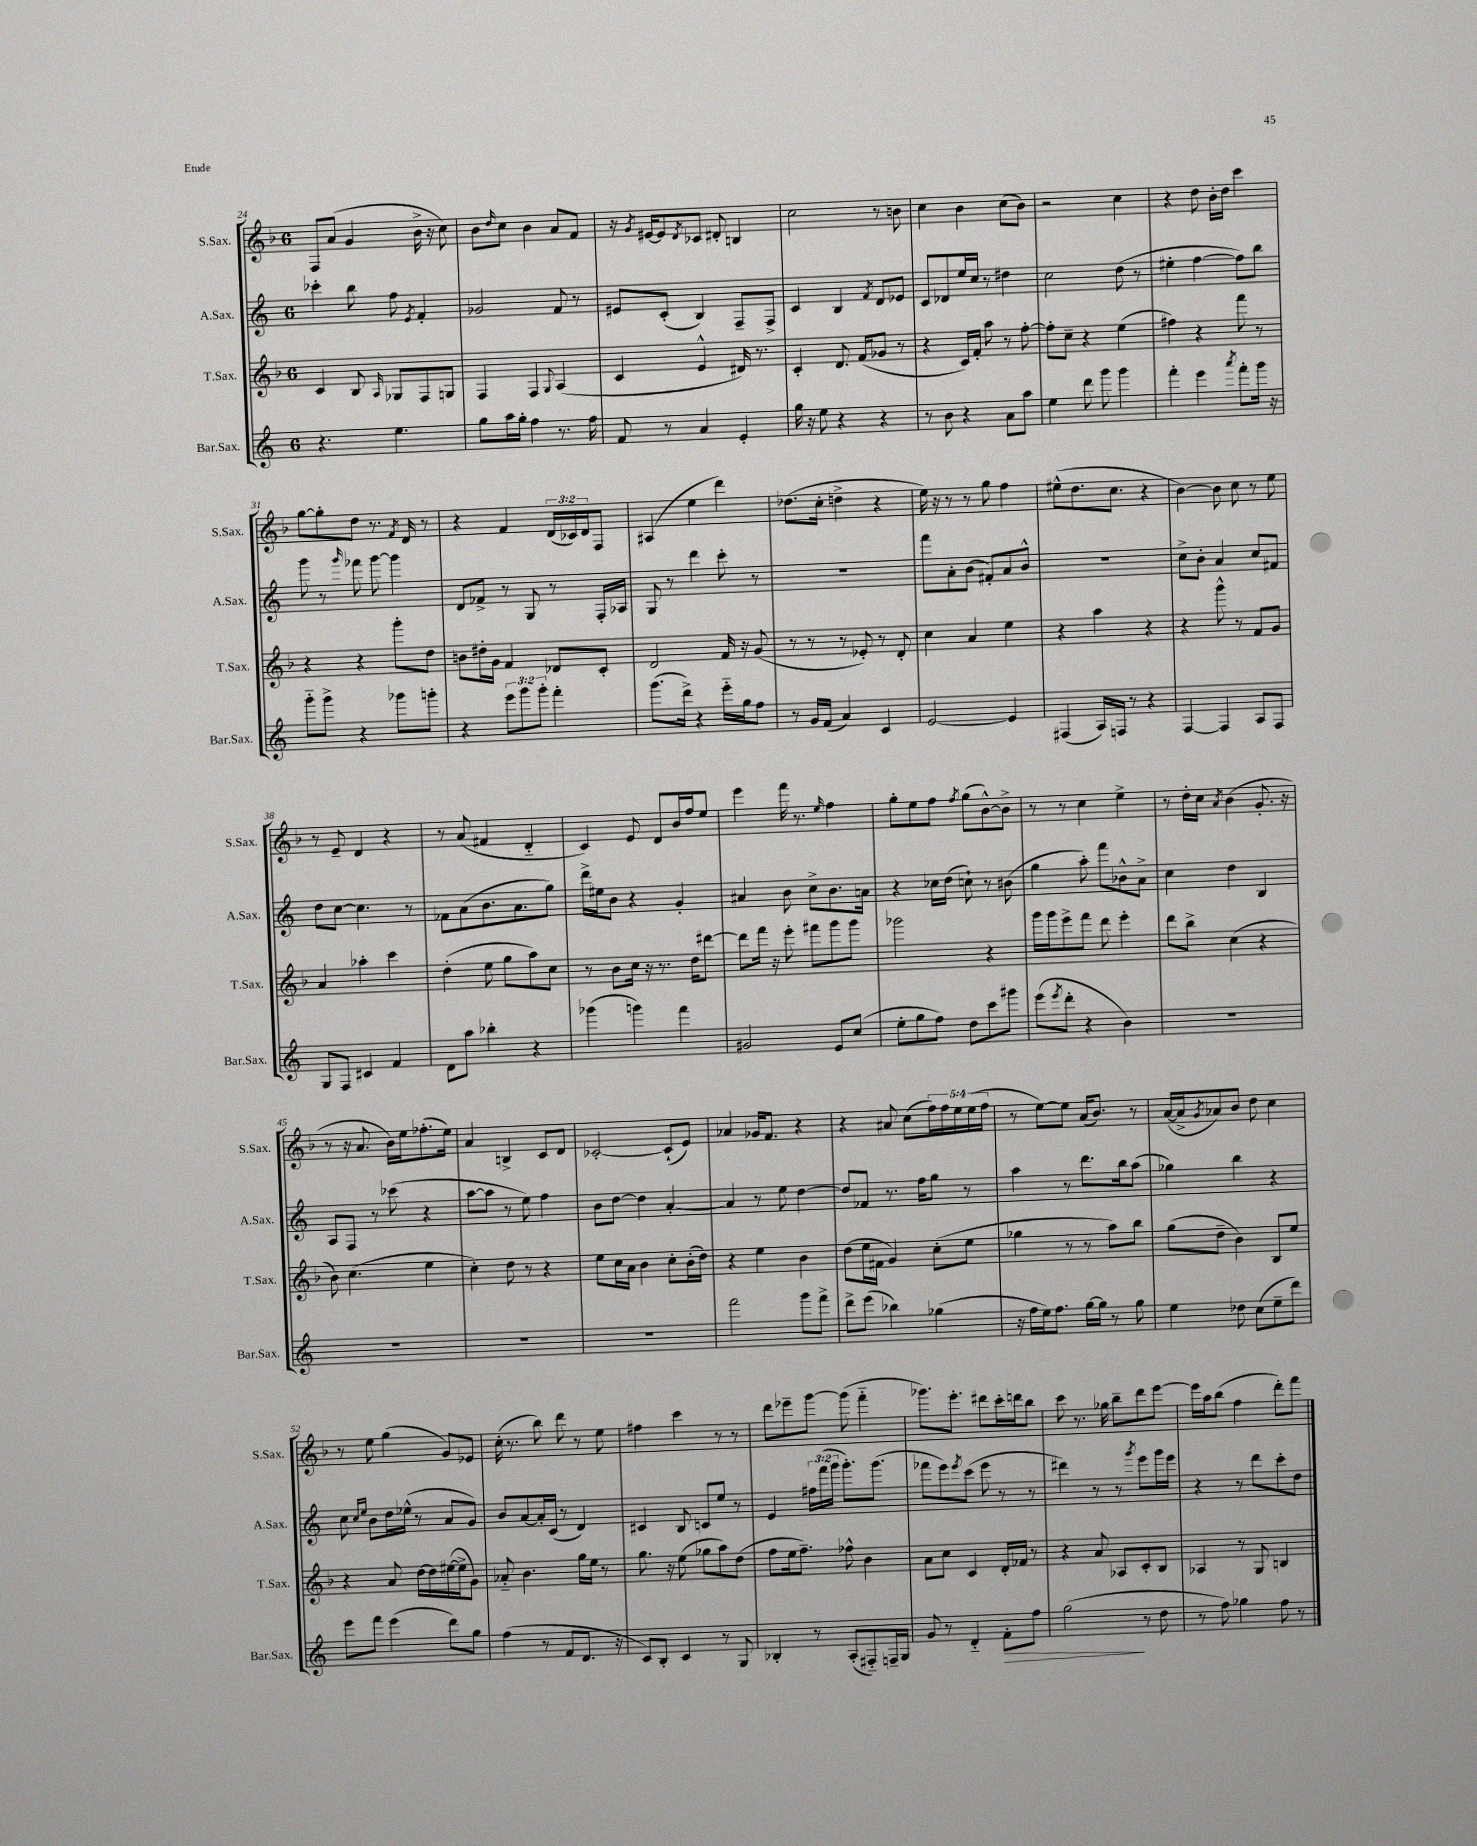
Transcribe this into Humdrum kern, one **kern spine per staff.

**kern	**dynam	**kern	**kern	**kern
*part4	*part4	*part3	*part2	*part1
*staff4	*staff4	*staff3	*staff2	*staff1
*I"Bar.Sax.	*	*I"T.Sax.	*I"A.Sax.	*I"S.Sax.
*I'Bar.Sax.	*	*I'T.Sax.	*I'A.Sax.	*I'S.Sax.
*clefG2	*	*clefG2	*clefG2	*clefG2
*k[]	*	*k[b-]	*k[]	*k[b-]
*M6/8	*	*M6/8	*M6/8	*M6/8
=24	=24	=24	=24	=24
4.r	.	4c/	4ccc-X'\	8F/L
.	.	.	.	(8a/J
.	.	8B-/	8bb\	4g/
.	.	16qqA/	.	.
4.ee\	.	8G-X/L	8ff\	.
.	.	.	8qe/	.
.	.	8F/	4f'/	16b-^\
.	.	.	.	16r
.	.	8Gn/J	.	8cc\)
=25	=25	=25	=25	=25
8gg\L	.	4F/	2g-X/	8b-\L
.	.	.	.	16qqdd/
16aa\L	.	.	.	8cc\J
16gg'\JJ	.	.	.	.
4ff\	.	4F/	.	4b-\
.	.	8qqG/	.	.
8.r	.	(4A/	8f/	8a/L
.	.	.	8r	8f/J
16ff\	.	.	.	.
=26	=26	=26	=26	=26
8f/	.	4c/	8e#X/L	16r
.	.	.	.	8qg/
.	.	.	.	[16e#X/KL
8r	.	.	(8c'/J	8e#/]
.	.	.	.	8qd/
4a/	.	4e^^/	4B/)	8c-X/J
.	.	.	.	8d#X'/
4e'/	.	16d#X/)	8F~/L	4Bn/
.	.	8.r	.	.
.	.	.	8F^/J	.
=27	=27	=27	=27	=27
16gg\	.	4c'/	4c/	2cc\
16r	.	.	.	.
8ee\	.	.	.	.
4r	.	8.d/	4B/	.
.	.	(16f/KL	.	.
.	.	.	8qf/	.
4r	.	8g-X/J	8d/L	8r
.	.	8r	8e-X/J	8bn\
=28	=28	=28	=28	=28
8r	.	4r	8c/L	4cc\
8b\	.	.	8d-X/	.
4r	.	16c/LL)	16ee/L	4b-\
.	.	16f'/JJ	16cc/JJ	.
.	.	8aa\	8r	.
8a\L	.	8r	4dd#X\	(8cc\L
8aa\J	.	[8ff'\	.	8b-\J)
=29	=29	=29	=29	=29
4ee\	.	8ff'\L]	2cc\	2r
.	.	8cc~\J	.	.
8ddd\	.	4r	.	.
8ggg\	.	.	.	.
4ggg\	.	(4ee\	(8dd\	4cc\
.	.	.	8r	.
=30	=30	=30	=30	=30
4fff'\	.	4ff#X\)	4ee#X'\	4r
4eee\	.	4r	[4ff\	8dd\
.	.	.	.	16b-'\LL
.	.	.	.	16dd\JJ
8qaaa/	.	.	.	.
8fff'\L	.	8fff\	8ff\L])	4ccc\
16ggg\Jk	.	8r	8bb\J	.
16r	.	.	.	.
!!LO:LB:g=z
=31	=31	=31	=31	=31
8ggg\L	.	4r	8ggg\	[8gg\L
8ggg^\J	.	.	8r	8gg'\]
.	.	.	16qqggg/	.
4r	.	4r	8fff-X\	8dd\J
.	.	.	[8ggg\	8.r
8ggg-X\L	.	8ggg'\L	4ggg\]	.
.	.	.	.	8qf/
.	.	.	.	16d/
8gggn'\J	.	8dd\J	.	8r
=32	=32	=32	=32	=32
4r	.	8bn\L	8d/L	4r
.	.	16dd#X'\L	8f-X^/J	.
.	.	16g\JJ	.	.
12eee\L	.	4f/	8r	4f/
12ggg\	.	.	.	.
.	.	.	8G/	.
12ggg'\J	.	.	.	.
4fff'\	.	8d-X/L	8r	(24d/LL
.	.	.	.	24c-X/)
.	.	.	.	24d/J
.	.	8c'/J	16F'/LL	8F/J
.	.	.	16A-X/JJ	.
=33	=33	=33	=33	=33
(8.ggg\L	.	2d/	8G/	(4A#X/
.	.	.	8r	.
16ddd^\Jk)	.	.	.	.
4r	.	.	4ddd\	4ee\
16eee\LL	.	16f/	8ccc'\	4ddd\)
16gg\J	.	16r	.	.
8ff\J	.	(8g/	8r	.
=34	=34	=34	=34	=34
8r	.	8r	2.r	(8.dd-X\L
16g/LL	.	8r	.	.
(16f/JJ	.	.	.	16cc'\Jk
4a/)	.	8r	.	4ddn^\
.	.	8e-X'/)	.	.
4c/	.	8r	.	4r
.	.	8d'/	.	.
=35	=35	=35	=35	=35
[2e/	.	4cc\	8fff\L	16ee\)
.	.	.	.	16r
.	.	.	8a'\	8r
.	.	4a/	(8b\J	8r
.	.	.	8f#X'/L)	8gg\
4e/]	.	4ee\	8a/	4ff\
.	.	.	8b^^/J	.
=36	=36	=36	=36	=36
(4F#X/	.	4r	2.r	(8ee#X^^\L
.	.	.	.	8.dd\
16A/LL)	.	4aa\	.	.
16Fn/JJ	.	.	.	8.cc\J
8r	.	.	.	.
4r	.	4r	.	4r
=37	=37	=37	=37	=37
[4F/	.	4r	8cc^\L	[4b-\)
.	.	.	8b'\J	.
4F/]	.	8ggg^^\	4a/	8b-\]
.	.	8r	.	8cc\
8A/L	.	8f/L	8cc/L	8r
8F/J	.	8g/J	8f#X/J	8ee\
!!LO:LB:g=z
=38	=38	=38	=38	=38
8G/L	.	4a/	8dd\L	8r
8F/J	.	.	[8cc\J	8e~/
4c#X/	.	4aa-X'\	4.cc\]	4d/
4f/	.	4ccc\	.	4r
.	.	.	8r	.
=39	=39	=39	=39	=39
8d\L	.	(4dd'\	8f-X\L	8r
8aa\J	.	.	(8a\	(8a/
4bb-X'\	.	8ee\	8.b\	4f#X/
.	.	8gg\L	.	.
.	.	.	8.a\	.
4r	.	8aa\)	.	4d/
.	.	8cc\J	8gg\J)	.
=40	=40	=40	=40	=40
(4ggg-X\	.	8r	16ddd^\LL	4c/)
.	.	.	16ee#X\J	.
.	.	8b-\L	8b\J	.
4gggn\)	.	16cc\Jk	4r	8e/
.	.	16r	.	.
.	.	8.r	.	8d/L
4fff\	.	.	4g'/	16b-/L
.	.	16dd\KL	.	16ff/J
.	.	[8ddd#X\J	.	8ee/J
=41	=41	=41	=41	=41
2g#X/	.	8ddd#\L]	4a#X/	4eee\
.	.	16fff\Jk	.	.
.	.	16r	.	.
.	.	8eee'\	8b\	16fff\
.	.	.	.	8.r
.	.	8fff#X\L	8cc^\L	.
.	.	.	.	16qqee/
8e/L	.	8ggg\	8.b\	4ff\
(8cc/J	.	8ggg\J	.	.
.	.	.	16an\Jk	.
=42	=42	=42	=42	=42
8ee'\L	.	2ggg-X\	4r	8gg'\L
8gg\	.	.	.	8ee\
8ff\J)	.	.	16cc-X\LL	8ff\J
.	.	.	(16dd\JJ	.
.	.	.	.	8qff/
8dd\L	.	.	8ccn`\)	(8gg\L
8ccc\	.	4r	8r	[8b-^^\)
8ggg#X\J	.	.	(8b#X\	8b-^\J]
=43	=43	=43	=43	=43
(8eee\L	.	16ggg\LL	4gg\	8r
.	.	16ggg\J	.	.
8qeee/	.	.	.	.
8ddd'\J	.	8eee^\	.	8r
4r	.	8fff\J	8aa'\)	4cc\
.	.	8ddd\	8fff\L	.
4b\)	.	4eee'\	8b-X^^\	4ee^\
.	.	.	8a^\J	.
=44	=44	=44	=44	=44
2.r	.	8ddd\L	4cc\	8r
.	.	8bb-^\J	.	16dd'\LL
.	.	.	.	16cc\JJ
.	.	.	.	8qa/
.	.	(4cc\	4dd\	(4b-\
.	.	4r	4B/	8.g'/
.	.	.	.	16r
!!LO:LB:g=z
=45	=45	=45	=45	=45
2.r	.	8b-\)	8A/L	8r
.	.	(4.cc\	8F/J	16r
.	.	.	.	8.a/
.	.	.	8r	.
.	.	.	(8ccc-X\	16b-\LL)
.	.	.	.	16ee\J
.	.	4ee\	4r	(8.ff-X'\
.	.	.	.	16ee\Jk)
=46	=46	=46	=46	=46
2.r	.	4cc'\)	[8aa\L	4a/
.	.	.	8aa\J]	.
.	.	8dd\	8r	4Bn^/
.	.	8r	8ee\)	.
.	.	4r	4ff\	8c/L
.	.	.	.	8d/J
=47	=47	=47	=47	=47
2.r	.	8ee\L	8b\L	[2c-X'/
.	.	16cc\L	[8dd\J	.
.	.	16a\JJ	.	.
.	.	4b-\	4dd\]	.
.	.	8cc'\L	[4a'/	(8c-`/L]
.	.	(16b-'\L	.	8e/J)
.	.	16dd\JJ)	.	.
=48	=48	=48	=48	=48
2fff\	.	4r	4a/]	4a-X/
.	.	4ee\	8r	16g-X/KL
.	.	.	.	8.f/J
.	.	.	8ee\	.
8ggg\L	.	4b-\	[4dd\	4r
8fff^\J	.	.	.	.
=49	=49	=49	=49	=49
8ddd^\L	.	(8dd\L	8dd/L]	4r
(8eee\J	.	16ee\L	8f-X/J	.
.	.	16f#X\JJ	.	.
4bb-X\)	.	4g/)	8.r	8a#X/
.	.	.	.	(8cc\L
.	.	.	16ff\KL	.
(4gg-X\	.	(8cc'\L	8gg\J	20ff\L)
.	.	.	.	20ff\
.	.	.	.	20ee\
.	.	8ee\J	8r	.
.	.	.	.	(20ee\
.	.	.	.	20ff\JJ
=50	=50	=50	=50	=50
16r	.	4gg-X\	4aa\	8r
16ff\LL	.	.	.	.
16ee\J)	.	.	.	[8ee\L)
8.ff\J	.	.	.	.
.	.	8r	8r	8ee\J]
[16gg\LL	.	8r	8.ddd\L	(16a/KL
16gg\JJ]	.	.	.	8.b-/J)
8r	.	8aa\L)	.	.
.	.	.	16bb\k	.
8gg\	.	8bb-\J	(8aa\J	8r
=51	=51	=51	=51	=51
4ee\	.	(8gg\L	4gg-X\)	([16a/LL
.	.	.	.	16a^/J]
.	.	.	.	8qg/
.	.	8dd~\J	.	8a-X/)
8dd-X\	.	4b-\)	4bb\	8b-/J
(8cc\L	.	.	.	8dd\
8ee~\	.	8B-/L	4r	4cc\
8ddd\J)	.	8ee/J	.	.
!!LO:LB:g=z
=52	=52	=52	=52	=52
8eee\L	.	4r	8cc\	8r
.	.	.	16qqcc/LL	.
.	.	.	16qqee/JJ	.
8fff\J	.	.	8b\L	8ee\
(4eee\	.	8a/	16dd\L	(4gg\
.	.	.	(16ee-X^^\JJ	.
.	.	[16dd\LL	8r	.
.	.	16dd\]	.	.
8ddd\L)	.	([16ee#X\	8a/L	8g/L)
.	.	16ee#^\J]	.	.
8gg\J	.	8g\J)	8g/J)	8e-X/J
=53	=53	=53	=53	=53
(4ff\	.	8a-X/	8b/L	(16cc'\
.	.	.	.	8.r
.	.	4.b-\	[8a/	.
8r	.	.	16a'/L]	8bb-\)
.	.	.	(16c/JJ	.
8f/L	.	.	8r	8ddd\
8.d/J	.	16gg\LL	4d/)	8r
.	.	16ee\JJ	.	.
.	.	8r	.	8ee\
16r	.	.	.	.
=54	=54	=54	=54	=54
8c/L)	.	8.gg\	4c#X/	4ff#X\
8B'/J	.	.	.	.
.	.	16r	.	.
4c/	.	(8ee\	8B/	4ccc\
.	.	8gg-X\L	8cn/L	.
8r	.	8aa\)	8ee/J	8r
8G/	.	(8dd\J	8r	8r
=55	=55	=55	=55	=55
4B-X'/	.	8ff\L	4e/	8ddd\L
.	.	16ee\k	.	8eee-X~\
.	.	8.ff~\J)	.	.
8r	.	.	24ff#X\LL	[8ggg\J
.	.	.	(24fff\	.
.	.	.	24ggg\JJ	.
(8A'/L	.	8ff-X^^\	8.ggg'\L)	(8ggg\]
8F#X/)	.	4b-\	.	4fff\
.	.	.	(8.ggg\J	.
16Fn~/L	.	.	.	.
16G/JJ	.	.	.	.
=56	=56	=56	=56	=56
8g/	.	8a\L	8fff-X\L	8.ggg-X\L)
8r	.	8cc\J	8eee\)	.
.	.	.	.	8.eee'\J
.	.	.	8qeee/	.
4d/	.	4c/	(8ccc\J	.
.	.	.	8eee\	8ddd#X\L
!	!LO:HP:b	!	!	!
8f'\L	>	16d'/LL	8r	16ccc'\L
.	.	16f-X/JJ	.	16dddn\J
8ff\J	.	8r	8r	8bb-\J
=57	=57	=57	=57	=57
(2gg\	.	4r	4ddd#X\)	8ccc\
.	.	.	.	8.r
.	.	8a/	8r	.
.	.	.	.	16gg-X\
.	.	8A-X/L	8r	8bb-~\L
.	.	.	8qggg/	.
8r	]	8c'/	8eee\L	8ddd\
8dd\	.	8B-/J	16ggg\L	[8eee\J
.	.	.	16eee\JJ	.
=58	=58	=58	=58	=58
8r	.	4A-X/	4r	16eee\LL]
.	.	.	.	16aa\J
8ff\)	.	.	.	(8bb-\J
4gg-X\	.	8r	8r	4ff\
.	.	8G/	8ddd\L	.
8ff\	.	4Bn/	8ccc'\	8ddd'\L)
8r	.	.	8dd\J	8fff\J
==	==	==	==	==
*-	*-	*-	*-	*-
